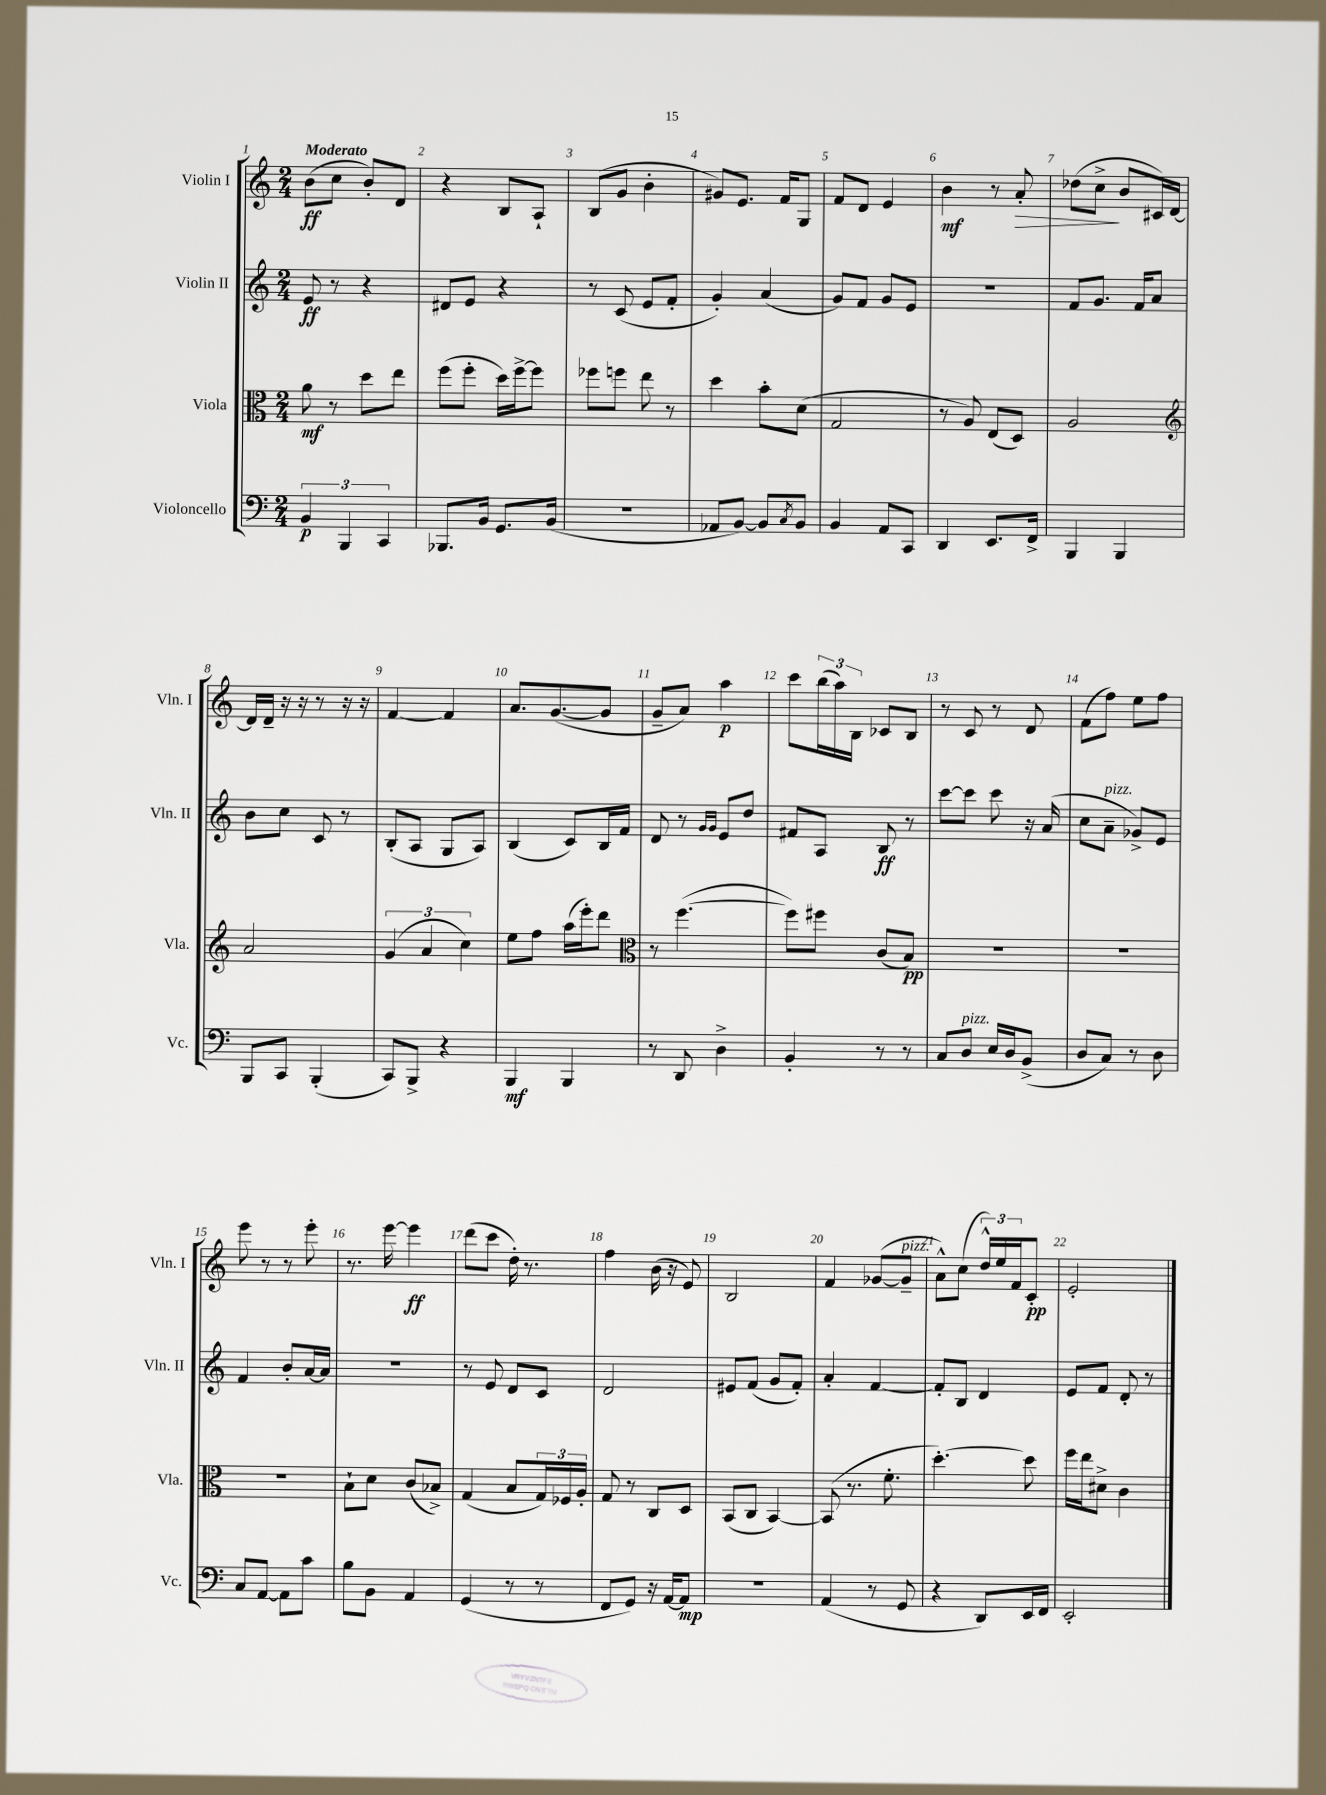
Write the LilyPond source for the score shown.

<<
\new StaffGroup <<
\new Staff = "s0" \with { instrumentName = "Violin I" shortInstrumentName = "Vln. I" } {
    \clef treble \key c \major \numericTimeSignature \time 2/4 \tempo "Moderato"
    b'8\ff( c''8 b'8-.) d'8 |
    r4 b8 a8-! |
    b8( g'8 b'4-. |
    gis'8) e'8. f'16 g8 |
    f'8 d'8 e'4 |
    b'4\mf r8 a'8-.\> |
    des''8( c''8->\! b'8 cis'16) d'16~ |
    d'16 d'16-- r16 r16 r8 r16 r16 |
    f'4~ f'4 |
    a'8. g'8.~( g'8 |
    g'8-- a'8) a''4\p |
    c'''8 \tuplet 3/2 { b''16( a''16) b16 } ces'8 b8 |
    r8 c'8 r8 d'8 |
    f'8( f''8) e''8 f''8 |
    e'''8 r8 r8 e'''8-. |
    r8. e'''16~ e'''4\ff |
    d'''8( c'''8 d''16-.) r8. |
    f''4 b'16( r16 e'8) |
    b2 |
    f'4 ges'8~( ges'8--^\markup { \italic "pizz." } |
    a'8-^) c''8( \tuplet 3/2 { d''16-^) e''16 f'16 } c'8-.\pp |
    e'2-. \bar "|." |
}
\new Staff = "s1" \with { instrumentName = "Violin II" shortInstrumentName = "Vln. II" } {
    \clef treble \key c \major \numericTimeSignature \time 2/4
    e'8\ff r8 r4 |
    dis'8 e'8 r4 |
    r8 c'8( e'8 f'8-. |
    g'4-.) a'4( |
    g'8) f'8 g'8 e'8 |
    R2 |
    f'8 g'8. f'16 a'8 |
    b'8 c''8 c'8 r8 |
    b8-.( a8 g8 a8) |
    b4( c'8) b16 f'16 |
    d'8 r8 \grace { g'16 g'16 } e'8 d''8 |
    fis'8 a8 b8\ff r8 |
    c'''8~ c'''8 c'''8 r16 a'16( |
    c''8 a'8--^\markup { \italic "pizz." } ges'8->) e'8 |
    f'4 b'8-. a'16~ a'16 |
    R2 |
    r8 e'8 d'8 c'8 |
    d'2 |
    eis'8 f'8( g'8 f'8-.) |
    a'4-. f'4~ |
    f'8-. b8 d'4 |
    e'8 f'8 d'8-. r8 \bar "|." |
}
\new Staff = "s2" \with { instrumentName = "Viola" shortInstrumentName = "Vla." } {
    \clef alto \key c \major \numericTimeSignature \time 2/4
    a'8\mf r8 d''8 e''8 |
    f''8( f''8-. d''16) f''16~-> f''8 |
    fes''8 f''8 e''8 r8 |
    d''4 b'8-. d'8( |
    g2 |
    r8 a8) e8( d8) |
    a2 |
    \clef treble a'2 |
    \tuplet 3/2 { g'4( a'4 c''4) } |
    e''8 f''8 a''16( e'''16-.) d'''8 |
    \clef alto r8 f''4.~( |
    f''8) fis''8 c'8( b8\pp) |
    R2 |
    R2 |
    R2 |
    b8-! d'8 c'8( bes8->) |
    g4( b8 \tuplet 3/2 { g16) fes16 a16-. } |
    g8 r8 c8 d8 |
    b,8( c8 b,4~) |
    b,8( r8. f'8.-. |
    d''4.~-.) d''8 |
    f''16 e''16 dis'8-> c'4 \bar "|." |
}
\new Staff = "s3" \with { instrumentName = "Violoncello" shortInstrumentName = "Vc." } {
    \clef bass \key c \major \numericTimeSignature \time 2/4
    \tuplet 3/2 { b,4\p b,,4 c,4 } |
    bes,,8. b,16 g,8. b,16( |
    r2 |
    aes,8 b,8~) b,8 \acciaccatura { c8 } b,8 |
    b,4 a,8 c,8 |
    d,4 e,8. f,16-> |
    b,,4 b,,4 |
    b,,8 c,8 b,,4-.( |
    c,8) b,,8-> r4 |
    b,,4\mf b,,4 |
    r8 d,8 d4-> |
    b,4-. r8 r8 |
    c8 d8^\markup { \italic "pizz." } e16 d16 b,8->( |
    d8 c8) r8 d8 |
    c8 a,8~ a,8 c'8 |
    b8 b,8 a,4 |
    g,4( r8 r8 |
    f,8 g,8) r16 a,16~ a,8\mp |
    R2 |
    a,4( r8 g,8 |
    r4 d,8) e,16 f,16 |
    e,2-. \bar "|." |
}
>>
>>
\layout { \context { \Score \override BarNumber.break-visibility = ##(#f #t #t) barNumberVisibility = #all-bar-numbers-visible } }
